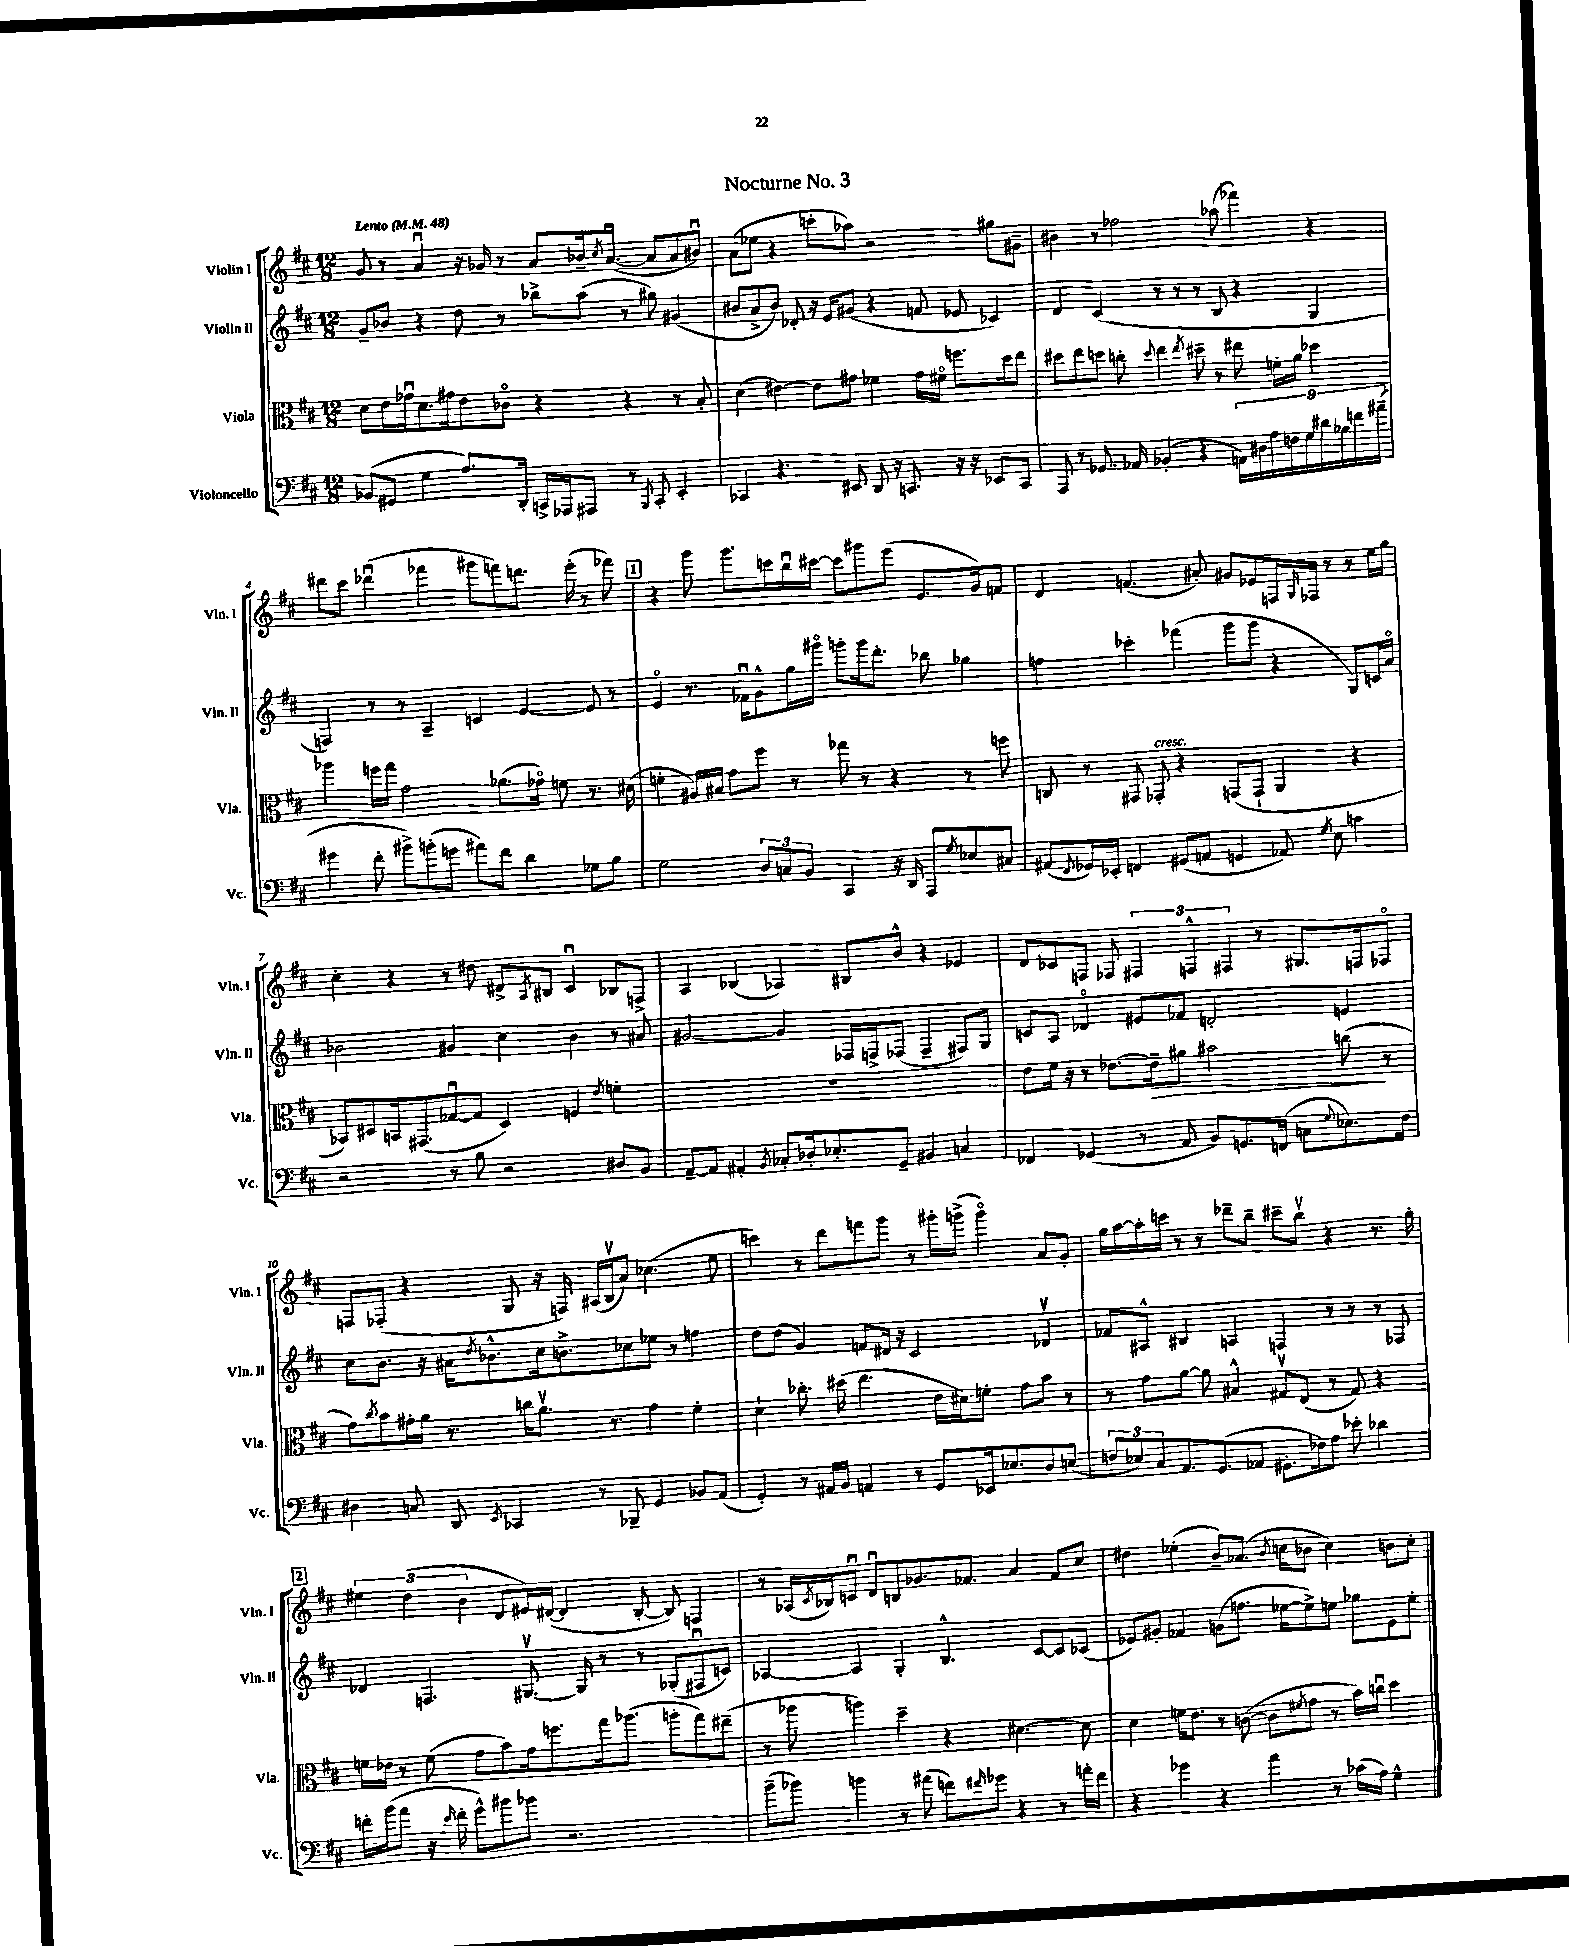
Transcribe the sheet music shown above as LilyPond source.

\header { title = "Nocturne No. 3" }
<<
\new StaffGroup <<
\new Staff = "s0" \with { instrumentName = "Violin I" shortInstrumentName = "Vln. I" } {
    \clef treble \key d \major \numericTimeSignature \time 12/8 \tempo "Lento" 4 = 48
    g'8 r8 a'4\downbow r16 ges'16 r8 a'8 bes'16-- \acciaccatura { cis''8 } a'8.~\downbow( a'8 a'8 bis'8\downbow) |
    a'8( ees''8 r4 c'''8-. aes''8) r2 gis''8 gis'8-- |
    bis'4 r8 fes''2 aes''8( fes'''4) r4 |
    dis'''8 cis'''8 des'''4\downbow( fes'''4 gis'''8 f'''8) d'''8. e'''16-.( r8 fes'''8) |
    \mark \markup { \box "1" } r4 g'''8 g'''8. c'''16 b''16\downbow cis'''16~ cis'''8 gis'''8 e'''8( e'8. g'16) f'8 |
    d'4 f'4.( ais'8-.) gis'8 ees'8 f16 \grace { g16 } fes16 r8 r8 e''16 g''16 |
    cis''4-. r4 r8 dis''8 dis'8-> \acciaccatura { a8 } bis8 cis'4\downbow bes8 f8-> |
    a4 bes4( aes4) bis8 b'8-^ r4 ees'4 |
    d'8 ces'8 f8 fes8 \tuplet 3/2 { fis4 f4-^ fis4 } r8 gis8. f16 fes8\flageolet |
    f8 fes8-.( r4 g8 r16 f16) ais16( b16\upbow a'8) ces''4.( e''8 |
    c'''4) r8 d'''8 f'''8 g'''8 r8 gis'''16-. g'''16->( g'''4\flageolet) a'8 g'8-. |
    g''16 a''16~ a''16-. c'''16 r8 r8 des'''8-- b''8-- cis'''8-- b''8\upbow r4 r8. g''16-. |
    \mark \markup { \box "2" } \tuplet 3/2 { eis''4 d''4( b'4 } d'8 eis'16) dis'16~( dis'4 b8~-. b8) f4 |
    r8 aes16( \acciaccatura { cis'8 } bes16) c'8\downbow d'8\downbow b8 ges'8. fes'8. a'4 fes'8 cis''8 |
    dis''4 ees''4-.( b'8--) aes'8.( \acciaccatura { b'8 } c''16 bes'8 c''4) b'8 c''8-. \bar "|." |
}
\new Staff = "s1" \with { instrumentName = "Violin II" shortInstrumentName = "Vln. II" } {
    \clef treble \key d \major \numericTimeSignature \time 12/8
    g'8-- bes'8 r4 d''8 r8 bes''8-> a''8( r8 gis''8) gis'4( |
    bis'8 a'8-> bis'8) des'8-. r16 e'16 gis'8( r4 f'8 ees'8 ces'4) |
    d'4 cis'4( r8 r8 r8 b8 r4 g4 |
    f4) r8 r8 a4-- c'4 e'4~ e'8 r8 |
    \mark \markup { \box "1" } e'4\flageolet r8. fes'16\downbow g'8-^ g''16 gis'''16\flageolet g'''8-. g'''16 d'''8.-. bes''8 ges''4 |
    f''4 ces'''4-. fes'''4( g'''8 g'''8 r4 g8) c'16 a'16\flageolet |
    bes'2 gis'4 cis''4 bes'4 r8 ais'8 |
    gis'2~ gis'4 fes16 f16-> fes8( fes4-- fis8) g8 |
    c'8 a8 des'4\flageolet eis'8 fes'8 d'2-. e'4 |
    cis''8 b'8. r16 ais'16 \acciaccatura { d''8 } bes'8.-^ cis''16 b'8.-> ces''8 ees''8 r8 f''4 |
    d''8 d''8( g'4) f'8 dis'16 r16 cis'2 des'4\upbow |
    fes'8 ais8-^ bis4 a4 f4 r8 r8 r8 fes8 |
    \mark \markup { \box "2" } des'4 f4. gis8.~\upbow gis16 r8 r8 ges8-.( fis8\downbow c'8) |
    aes4~ aes4 g4-. b4.-^ cis'8~ cis'8 ces'8( |
    ees'8) gis'8-. fes'4 g'8( f''8. ees''16~ ees''8->) e''8 ges''8 ees'8 e''8-. \bar "|." |
}
\new Staff = "s2" \with { instrumentName = "Viola" shortInstrumentName = "Vla." } {
    \clef alto \key d \major \numericTimeSignature \time 12/8
    d'8 e'16 ges'16\downbow d'8. gis'16 e'8 ces'8\flageolet r4 r4 r8 b8-. |
    d'4( eis'4~) eis'8 gis'8 fes'4 gis'16 fis'16\flageolet f''8. d''16 e''8 |
    dis''8 e''8 d''8 c''8-. \appoggiatura { d''8 } e''4 \acciaccatura { e''8 } dis''8-- r8 eis''8 f'16-. a'16 des''4 |
    aes''4 f''16 g''16 g'2 aes'8.( ges'16\flageolet) f'8 r8. dis'16( |
    \mark \markup { \box "1" } f'4-. ais16) bis16 g'8 fis''8 r8 ges''8 r8 r4 r8 f''8 |
    c8 r8 gis,8 ges,8-.^\markup { \italic "cresc." } r4 g,8( g,8-! a,4 r4 |
    bes,8) dis8 b,16 gis,8.( ges8~\downbow ges8 dis4) f4 \acciaccatura { e'8 } f'4-. |
    R1. |
    e'8 fis'16 r16 r8 ees'8.~ ees'16--\> ais'8 bis'2 c''8\!( r8 |
    g'8) \acciaccatura { cis''8 } b'8 gis'16-. a'16 r8. c''16 a'8.\upbow r8. gis'4 fis'4-. |
    d'4-! ces''8.-. dis''16( e''4. e'16 dis'16) f'8-. g'8 b'8 r8 |
    r8 g'8 a'8~ a'8 bis4-^ gis8\upbow e8( r8 gis8) r4 |
    \mark \markup { \box "2" } f'16 ees'16 r8 f'8( g'8 b'8) g'16 f''8. g''16 aes''8.( a''8-. g''8) eis''8--( |
    r8 aes''8 a''4) d''4-- r4 dis'4.~ dis'8 |
    d'4 f'16 e'8. r8 c'8~( c'8 \acciaccatura { fis'8 } g'8 r8 b'16) c''16\downbow d''4 \bar "|." |
}
\new Staff = "s3" \with { instrumentName = "Violoncello" shortInstrumentName = "Vc." } {
    \clef bass \key d \major \numericTimeSignature \time 12/8
    bes,8( gis,8 g4 a8.) d,16-. c,16-> aes,,16 ais,,8 r8 \acciaccatura { b,,8 } c,8-. e,4-. |
    ces,4 r4. eis,8 d,8 r16 c,8. r16 r16 ees,8 c,8 |
    a,,8 r8 ges,8. aes,16 bes,4-.( r4 \tuplet 9/8 { a,16) dis16 a16 f16 g16 dis'16 bes16 f'16 ais'16--( } |
    gis'4 fis'8-. bis'8->) b'8-.( g'8 ais'8) fis'8 d'4 ges8 b8 |
    \mark \markup { \box "1" } g2 \tuplet 3/2 { d8 c8 b,8 } cis,4 r16 d,16 a,,8 \acciaccatura { g8 } ees8 cis8 |
    ais,8( \appoggiatura { fis,8 } ges,16) ees,16-. f,4 gis,8( a,8 g,4 aes,8) \acciaccatura { g8 } e8 c'4 |
    r2 r8 b8 r2 dis8 b,8 |
    a,8~-- a,8 ais,4-. \acciaccatura { b,8 } ces8-. des16-. ees8.-. g,8-- bis,4 c4 |
    fes,4 ges,4( r8 a,8 b,8) g,8. f,16( c8 \appoggiatura { g8 } ees8.) fis16 |
    dis4 c8 d,8 \acciaccatura { e,8 } ces,4 r8 bes,,8-- g,4 bes,8 a,8( |
    g,4-.) r8 ais,16 b,16 a,4 r8 g,8 ees,16 ees8. d8 e8( |
    \tuplet 3/2 { f8 ees8) cis8 } a,8. g,8.( aes,8 gis,8.-. fes16) a8 ees'8-. des'4 |
    \mark \markup { \box "2" } f'16-. b'16( a'8 r16 \grace { e'16 } f'16-. g'8-^) bis'8 bes'8 r2. |
    b'8--( bes'8) b'4 r8 ais'8( f'8) \grace { fis'16 } ges'8 r4 r8 a'16-. fis'16 |
    r4 ges'4 r4 a'4 r8 ces'16( a16) g4-^ \bar "|." |
}
>>
>>
